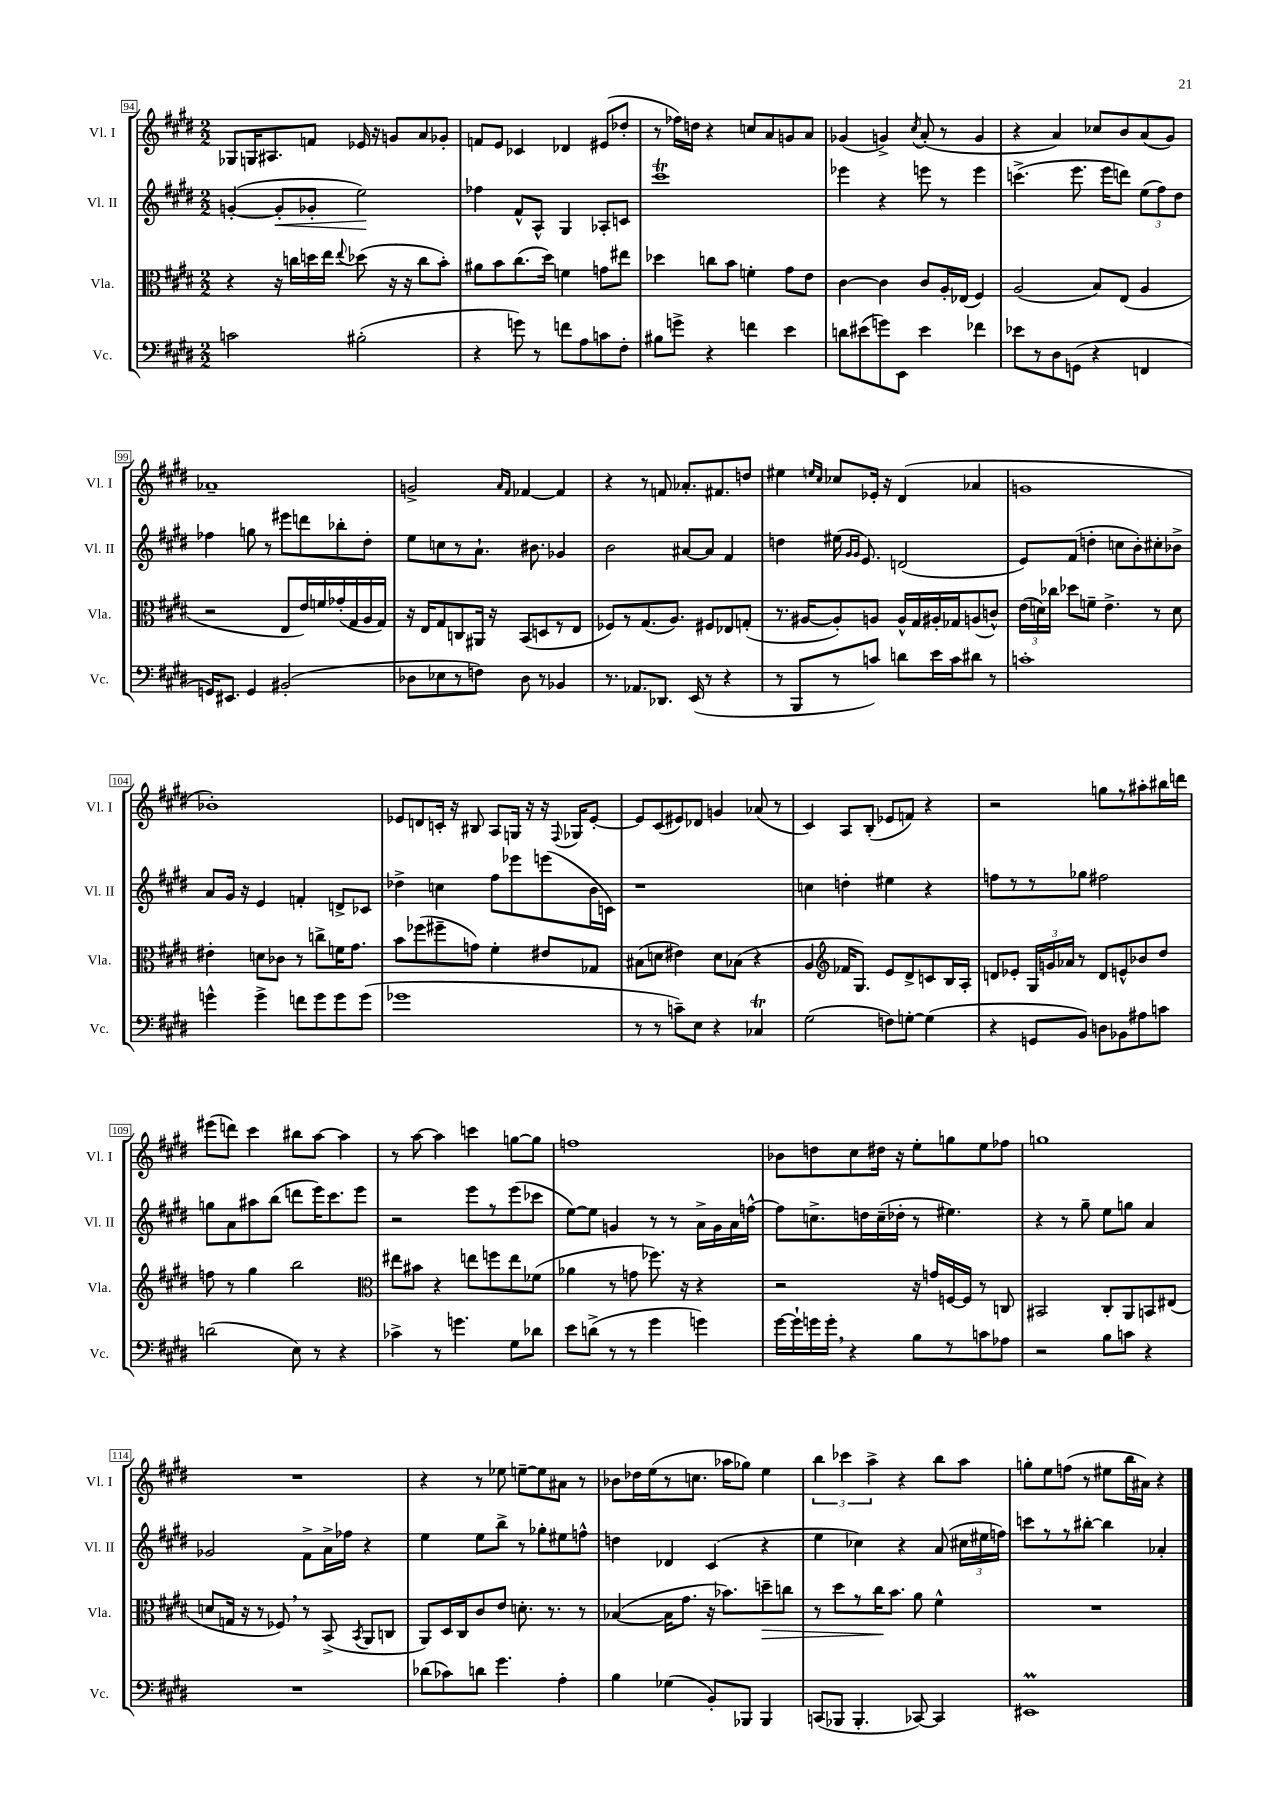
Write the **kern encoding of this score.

**kern	**kern	**kern	**kern
*staff4	*staff3	*staff2	*staff1
*clefF4	*clefC3	*clefG2	*clefG2
*k[f#c#g#d#]	*k[f#c#g#d#]	*k[f#c#g#d#]	*k[f#c#g#d#]
*M2/2	*M2/2	*M2/2	*M2/2
2c\	4r	([4g'/	8G-/L
.	.	.	16G/K
.	.	.	8.A#/
.	16r	8g'/]L	.
.	16cc\LL	.	.
.	16dd\	8g-'/J	8f/J
.	16ee\JJ	.	.
.	8qqee/	.	.
(2B#'\	(8dd-\	2ee\)	16e-/
.	.	.	16r
.	16r	.	8g/L
.	16r	.	.
.	8cc\L	.	8a/
.	8b'\J)	.	8g-'/J
=	=	=	=
4r	8a#\L	4ff-\	8f/L
.	8b\	.	8e/J
8g\)	(8.cc#\	8f#^^/L	4c-/
8r	.	8A^^/J	.
.	16dd#\Jk)	.	.
8f\L	4f\	4G#/	4d-/
8A\	.	.	.
8c\	8g\L	8A-'/L	(8e#/L
8F#'\J	8ee#\J	8c/J	8dd-'/J
=	=	=	=
8B#\L	4dd-\	1ccc#	8r
8g^\J	.	.	16ff-\LL)
.	.	.	16dd\JJ
4r	8cc\L	.	4r
.	8b\J	.	.
4f\	4f'\	.	8cc/L
.	.	.	8a/
4e\	8g#\L	.	8g/
.	8e\J	.	8a/J
=	=	=	=
8d\L	[4c#\	4eee-\	(4g-/
(8e#\	.	.	.
8g\)	4c#\]	4r	4g^/)
8EE\J	.	.	.
.	.	.	8qcc#/
4e#\	8c#/L	8eee\	(8a'/
.	16A'/L	8r	8r
.	(16E-/JJ	.	.
4f-\	4F#/)	4eee\	4g/
=	=	=	=
8e-\L	(2A/	(4.ccc^\	4r
8r	.	.	.
8D#\	.	.	4a/)
(8GG\J	.	8.eee\	.
4r	8B/L)	.	8cc-/L
.	.	16eee\LK	.
.	(8E/J	8ddd\J)	8b/
4FF/	4A/	(12ee\L	(8a/
.	.	12ff#\)	.
.	.	.	8g#/J)
.	.	12dd#\J	.
=	=	=	=
16GG/LK)	2r	4ff-\	1a-~
8.EE#/J	.	.	.
4GG/	.	8gg\	.
.	.	8r	.
(2BB#'/	8E/L	8eee#\L	.
.	16e/L)	8ddd\	.
.	16f/	.	.
.	(16g-'/	8bb-'\	.
.	16G#/	.	.
.	16A/	8dd#'\J	.
.	16G#/JJ)	.	.
=	=	=	=
8D-\L	16r	8ee\L	2g^/
.	16E/LK	.	.
8E-\	8G#/	8cc\	.
8r	8C/	8r	.
8F\J)	16AA#/Jk	8.a`\J	.
.	16r	.	.
.	.	.	16qqa/LL
.	.	.	16qqf#/JJ
8D-\	(8BB/L	.	[4f-/
.	.	8.b#\	.
8r	8D/	.	.
4BB-/	8r	4g-/	4f-/]
.	8E/J	.	.
=	=	=	=
8.r	8F-/L)	2b\	4r
.	8r	.	.
8.AA-/L	.	.	.
.	(8.G#/	.	8r
8.DD-/J	.	.	8f/
.	8.A/J)	.	.
.	.	[8a#/L	8.a-'/L
(16EE/	.	.	.
8r	8F#/L	8a#/]J	.
.	.	.	8.f#/
4r	8E-/	4f#/	.
.	(8G'/J	.	8dd/J
=	=	=	=
8r	8.r	4dd\	4ee#\
8BBB/L	.	.	.
.	[16A#/LK	.	.
.	.	.	16qqee/LL
.	.	.	16qqcc#/JJ
8r	8A#'/])	(16ee#\	8cc-/L
.	.	16qqg#/LL	.
.	.	16qqg#/JJ	.
.	.	8.e/)	.
8c/J)	8A/J	.	16e-'/Jk
.	.	.	16r
8d\L	16A^^/LL	(2d/	(4d#/
.	16G#/	.	.
16e\L	16A#'/	.	.
16c\J	16G-/J	.	.
8d#\J	(8A/	.	4a-/
8r	8c^^/J)	.	.
=	=	=	=
1c'	(24e\LL	8e/L)	1g
.	24d\)	.	.
.	24cc-\JJ	.	.
.	8dd-\L	(8f#/J	.
.	8f~\J	4dd'\	.
.	4.e^\	.	.
.	.	8cc\L	.
.	.	8b'\)	.
.	8r	8cc#'\	.
.	8d\	8b-^\J	.
=	=	=	=
4g^^\	4e#'\	8a/L	1b-')
.	.	16g#/Jk	.
.	.	16r	.
4g^\	8d\L	4e/	.
.	8c-\J	.	.
8f\L	8r	4f'/	.
8g\	8cc^\L	.	.
8g\	16f\K	8d^/L	.
.	8.g#\J	.	.
(8g\J	.	8c-/J	.
=	=	=	=
1g-	8b\L	4dd-^\	8e-/L
.	(8ff-\	.	8d/
.	8ff#~\	4cc\	16c'/Jk
.	.	.	16r
.	8g\J)	.	8B#/
.	4f#'\	8ff#\L	8A/L
.	.	8eee-\	16G/Jk
.	.	.	16r
.	8e#/L	(8eee\	16r
.	.	.	8qqF#/
.	.	.	16G-/LK
.	8G-/J	16b\L	[8e-'/J
.	.	16c\JJ)	.
=	=	=	=
8r	(8B#\L	1r	8e-/]L
8r	8d\J	.	(8c#/
8c~\L)	4e#\)	.	8e#/)
8E\J	.	.	8d-/J
4r	8d\L	.	4g/
.	(8B-\J	.	.
4C-/	4r	.	(8a-/
.	.	.	8r
=	=	=	=
(2G#\	4A/	4cc\	4c#/)
*	*clefG2	*	*
.	16f-/LK	4dd'\	8A/L
.	8.G#/J)	.	.
.	.	.	(8B'/J
8F\L)	8e/L	4ee#\	8e-/L
[8G'\J	8d#^/	.	8f/J)
(4G\]	8c/	4r	4r
.	16B/L	.	.
.	16A'/JJ	.	.
=	=	=	=
4r	8d/L	8ff\L	2r
.	8e-'/J	8r	.
8GG/L	24G#/LL	8r	.
.	24g/	.	.
.	24a-/JJ	.	.
8BB/J)	8r	8gg-\J	.
8D\L	8d/L	2ff#\	8gg\L
8BB-\	8e^^/	.	8r
8A#\	8b-/	.	8aa#'\
8c\J	8dd#/J	.	16bb#\L
.	.	.	16ddd\JJ
=	=	=	=
(2d\	8ff\	8gg\L	(8eee#\L
.	8r	8a\	8ddd\J)
.	4gg#\	8aa#\	4ccc#\
.	.	(8bb\J	.
8E\)	2bb\	8ddd\L	8bb#\L
8r	.	16eee\K)	[8aa\J
.	.	8.ccc#\	.
4r	.	.	4aa\]
.	.	8eee\J	.
=	=	=	=
*	*clefC3	*	*
4c-^\	8ee#\L	2r	8r
.	8b#\J	.	[8aa\
8r	4r	.	4aa\]
4.g\	.	.	.
.	8ee\L	8eee\L	4ccc\
.	8ff\	8r	.
8G#\L	8ee\	(8eee\	[8gg\L
8d-\J	(8f-\J	8ccc-\J	8gg\]J
=	=	=	=
8e\L	4a-\	[8ee\L)	1ff
(8d^\J	.	8ee\]J	.
8r	8r	4g/	.
8r	8g\	.	.
4g#\	8.ff-\)	8r	.
.	.	8r	.
.	16r	.	.
4g\)	4r	16a^\LL	.
.	.	16g\	.
.	.	16a\	.
.	.	[16ff^^\JJ	.
=	=	=	=
[16g#\LL	2r	8ff\]L	8b-\L
16g#`\]	.	.	.
16g\	.	8.cc^\	8dd\
16g'\JJ	.	.	.
4r	.	.	8cc#\
.	.	16dd\L	.
.	.	(16cc~\	16dd#\Jk
.	.	16dd-'\JJ	16r
8B\L	16r	8r	8ee'\L
.	16g/LL	.	.
8r	[16F/	4.ee#\)	8gg\
.	16F/]JJ	.	.
8c\	8r	.	8ee\
8A-\J	8C/	.	8ff-\J
=	=	=	=
2r	2BB#/	4r	1gg
.	.	8r	.
.	.	8gg#~\	.
8B\L	8C#'/L	8ee\L	.
8c\J	8AA/	8gg\J	.
4r	8BB/	4a/	.
.	(8E#/J	.	.
=	=	=	=
1r	8d/L	2g-/	1r
.	16G/Jk	.	.
.	16r	.	.
.	8r	.	.
.	8F-/)	.	.
.	8r	8f#^\L	.
.	(8BB^/	16a^\L	.
.	.	16ff-\JJ	.
.	8qBB/	.	.
.	8AA/L	4r	.
.	8C/J	.	.
=	=	=	=
(8d-\L	8AA/L)	4ee\	4r
8c-\)	16D#/L	.	.
.	16C#/J	.	.
8d\J	8c#/	8ee\L	8r
4.g#\	8e/J	8bb^\J	8ee-\
.	8.d'\	8r	[8ee~\L
.	.	8gg-'\L	8ee\]
.	8.r	.	.
4A'\	.	8ee#\	8a#\J
.	8r	8ff^^\J	8r
=	=	=	=
4B\	([4B-/	4dd\	8b-\L
.	.	.	16dd-\L
.	.	.	(16ee\J
(4G-\	16B-\]LK	4d-/	8r
.	8.g#\J	.	.
.	.	.	8.cc\J
8BB'/L)	16r	(4c#/	.
.	8.b-\L)	.	16aa-\LK
8BBB-/J	.	.	8gg-\J)
4BBB-/	8dd~\	4r	4ee\
.	8cc\J	.	.
=	=	=	=
(8CC/L	8r	4ee\	6bb\
8BBB-/J	8dd#\L	.	.
.	.	.	6ccc-\
4.BBB-'/	8r	4cc-\)	.
.	.	.	6aa^\
.	16cc#\K	.	.
.	8.b\J	.	.
.	.	4r	4r
[8CC-/)	8a\	.	.
4CC-/]	4f#^^\	(8a/	8bb\L
.	.	24cc#\LL	8aa\J
.	.	24ee#\	.
.	.	24ff\JJ)	.
=	=	=	=
1EE#	1r	8ccc\L	8gg'\L
.	.	8r	8ee\
.	.	8r	(8ff\J
.	.	[8bb#'\J	8r
.	.	4bb#\]	8ee#\L
.	.	.	16bb\L
.	.	.	16a#\JJ)
.	.	4a-'/	4r
==	==	==	==
*-	*-	*-	*-
